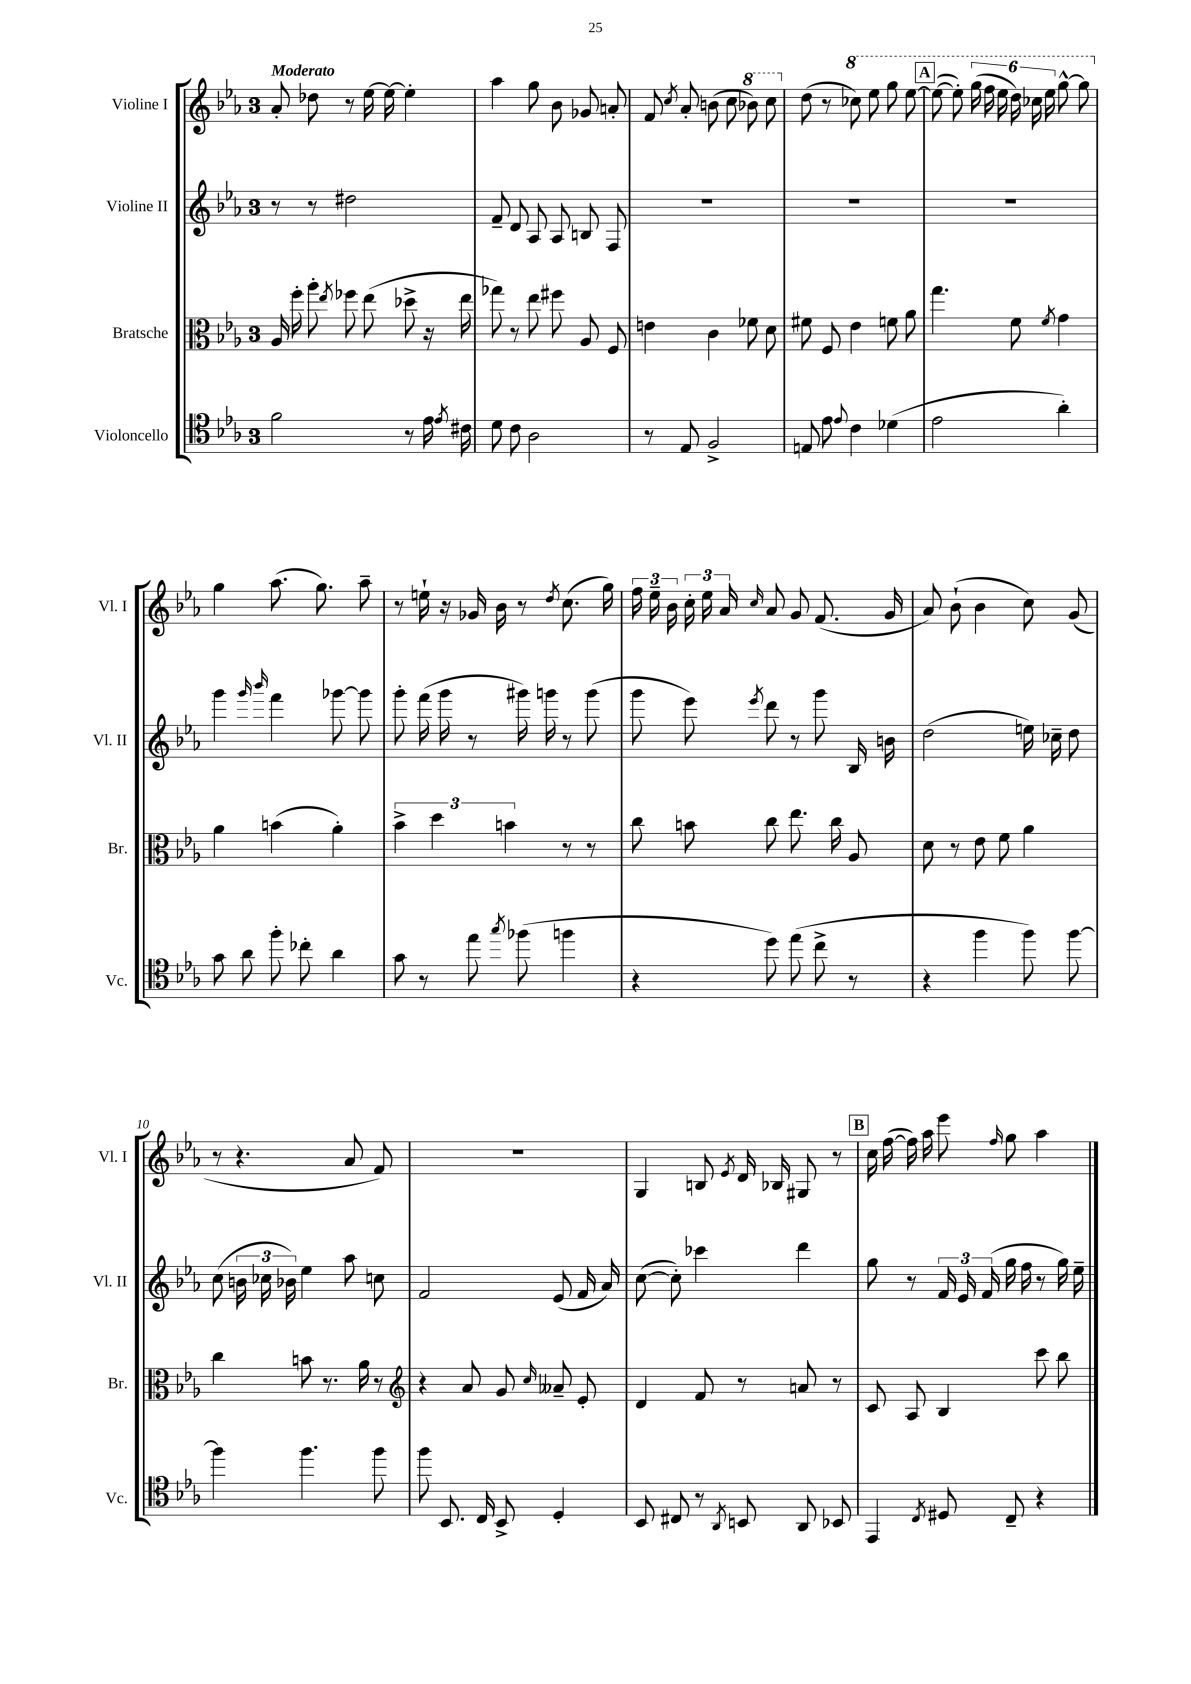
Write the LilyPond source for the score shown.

<<
\new StaffGroup <<
\new Staff = "s0" \with { instrumentName = "Violine I" shortInstrumentName = "Vl. I" } {
    \clef treble \key ees \major \once \override Staff.TimeSignature.style = #'single-digit \time 3/4 \tempo "Moderato"
    \autoBeamOff aes'8-. des''8 r8 ees''16~ ees''16~ ees''4-. |
    aes''4 g''8 bes'8 ges'8 a'8-. |
    f'8 \acciaccatura { c''8 } aes'8-. b'8( c''8 \ottava #1 bes''!8) c'''8 \ottava #0 |
    d''8( r8 \ottava #1 ces'''8) ees'''8 g'''8 ees'''8~ |
    \mark \markup { \box "A" } ees'''8~( ees'''8-.) \tuplet 6/4 { g'''16( f'''16 ees'''16 d'''16) ces'''16 ees'''16 } g'''8~-^ g'''8 \ottava #0 |
    g''4 aes''8.( g''8.) aes''8-- |
    r8 e''16-! r16 ges'16 bes'16 r8 \acciaccatura { d''8 } c''8.( g''16) |
    \tuplet 3/2 { f''16 ees''16-- bes'16 } \tuplet 3/2 { c''16-. ees''16 aes'16 } \grace { c''16 } aes'8 g'8 f'8.( g'16 |
    aes'8) bes'8-!( bes'4 c''8) g'8( |
    r8 r4. aes'8 f'8) |
    R2. |
    g4 b8 \acciaccatura { ees'8 } d'16 bes16 gis8 r8 |
    \mark \markup { \box "B" } c''16 f''16~( f''16) aes''16 ees'''8 \grace { f''16 } g''8 aes''4 \bar "|." |
}
\new Staff = "s1" \with { instrumentName = "Violine II" shortInstrumentName = "Vl. II" } {
    \clef treble \key ees \major \once \override Staff.TimeSignature.style = #'single-digit \time 3/4
    \autoBeamOff r8 r8 dis''2 |
    f'8-- d'8 aes8 aes8 b8 f8 |
    R2. |
    R2. |
    \mark \markup { \box "A" } R2. |
    g'''4 \grace { g'''16 bes'''16 } f'''4 ges'''8~ ges'''8 |
    g'''8-. f'''16( g'''16 r8 gis'''16) g'''16 r8 g'''8( |
    g'''8 ees'''8) \acciaccatura { ees'''8 } d'''8 r8 g'''8 bes16 b'16 |
    d''2( e''16) ces''16-- d''8 |
    c''8( \tuplet 3/2 { b'16 ces''16 bes'16) } ees''4 aes''8 c''8 |
    f'2 ees'8( f'16 aes'16) |
    c''8~( c''8-.) ces'''4 d'''4 |
    \mark \markup { \box "B" } g''8 r8 \tuplet 3/2 { f'16 ees'16 f'16( } g''16 f''16 r8 g''16) ees''16-- \bar "|." |
}
\new Staff = "s2" \with { instrumentName = "Bratsche" shortInstrumentName = "Br." } {
    \clef alto \key ees \major \once \override Staff.TimeSignature.style = #'single-digit \time 3/4
    \autoBeamOff aes16 f''16-. aes''8-. \acciaccatura { ees''8 } fes''8 ees''8( des''8-> r16 ees''16 |
    ges''8) r8 ees''8 fis''8 aes8 f8 |
    e'4 c'4 fes'8 d'8 |
    fis'8 f8 ees'4 f'8 aes'8 |
    \mark \markup { \box "A" } g''4. f'8 \acciaccatura { f'8 } g'4 |
    aes'4 b'4( aes'4-.) |
    \tuplet 3/2 { bes'4-> d''4 b'4 } r8 r8 |
    c''8 b'8 c''8 ees''8. c''16 aes8 |
    d'8 r8 ees'8 f'8 aes'4 |
    c''4 b'8 r8. aes'16 r8 |
    \clef treble r4 aes'8 g'8 \grace { c''16 } aeses'8-- ees'8-. |
    d'4 f'8 r8 a'8 r8 |
    \mark \markup { \box "B" } c'8 aes8 bes4 c'''8 bes''8 \bar "|." |
}
\new Staff = "s3" \with { instrumentName = "Violoncello" shortInstrumentName = "Vc." } {
    \clef tenor \key ees \major \once \override Staff.TimeSignature.style = #'single-digit \time 3/4
    \autoBeamOff f'2 r8 ees'16 \acciaccatura { ees'8 } cis'16 |
    d'8 c'8 aes2 |
    r8 ees8 f2-> |
    e8 ees'8 \appoggiatura { ees'8 } c'4 des'4( |
    \mark \markup { \box "A" } ees'2 aes'4-.) |
    g'8 aes'8 f''8-. ces''8-. aes'4 |
    g'8 r8 ees''8 \acciaccatura { g''8 } fes''8( f''4 |
    r4 d''8) ees''8( c''8-> r8 |
    r4 f''4 f''8) f''8~ |
    f''4 f''4. f''8 |
    f''8 bes,8. c16 bes,8-> d4-. |
    bes,8 cis8 r8 \acciaccatura { aes,8 } b,8 aes,8 bes,8 |
    \mark \markup { \box "B" } ees,4 \acciaccatura { c8 } dis8 c8-- r4 \bar "|." |
}
>>
>>
\layout { \context { \Score \override BarNumber.break-visibility = ##(#f #t #t) barNumberVisibility = #(every-nth-bar-number-visible 5) } }
